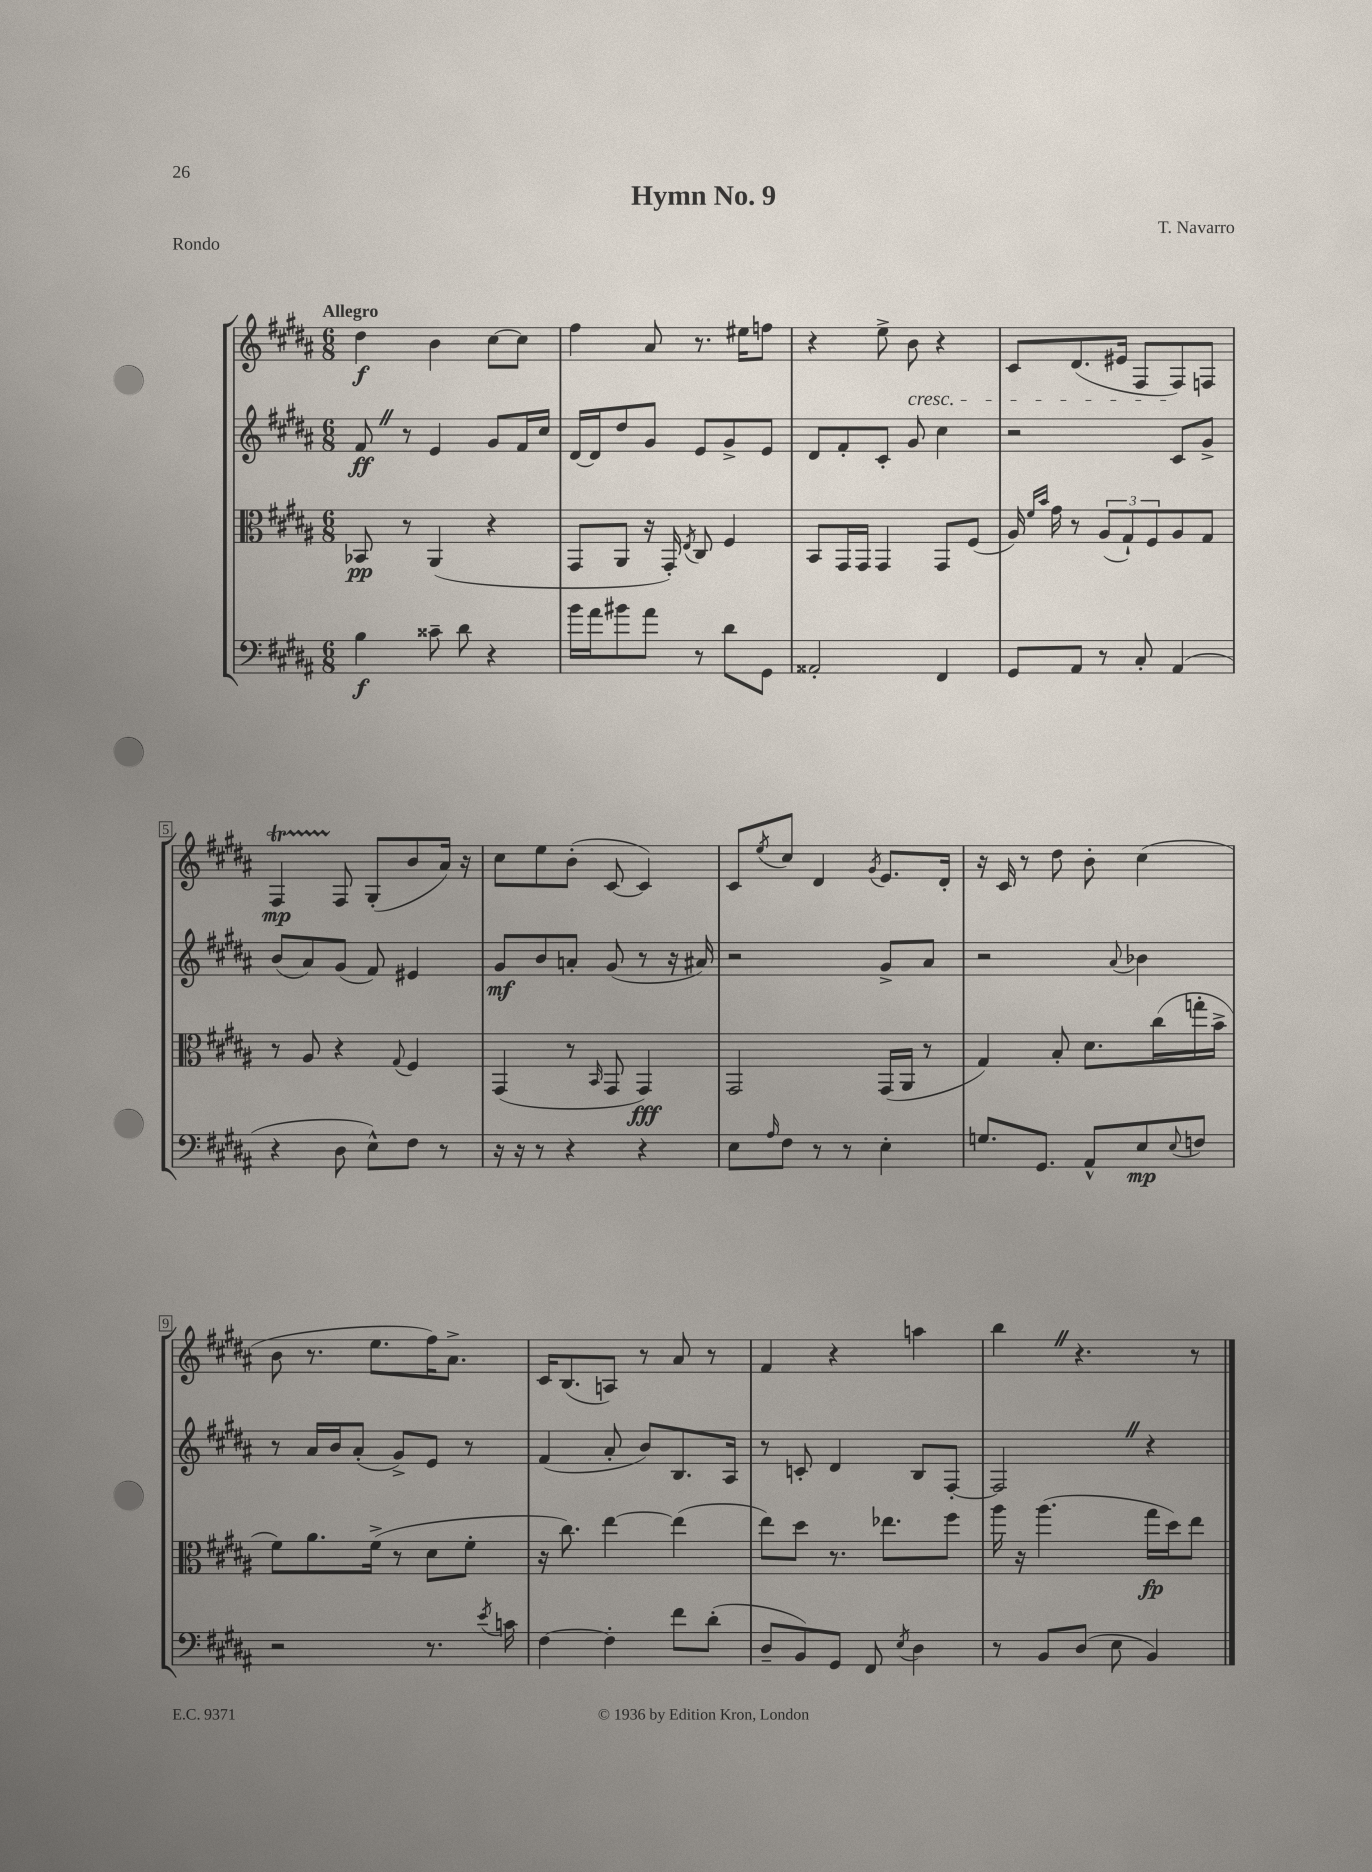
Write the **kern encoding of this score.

**kern	**dynam	**kern	**dynam	**kern	**dynam	**kern	**dynam
*part4	*part4	*part3	*part3	*part2	*part2	*part1	*part1
*staff4	*staff4	*staff3	*staff3	*staff2	*staff2	*staff1	*staff1
*clefF4	*	*clefC3	*	*clefG2	*	*clefG2	*
*k[f#c#g#d#a#]	*	*k[f#c#g#d#a#]	*	*k[f#c#g#d#a#]	*	*k[f#c#g#d#a#]	*
*M6/8	*	*M6/8	*	*M6/8	*	*M6/8	*
=1	=1	=1	=1	=1	=1	=1	=1
!	!	!	!	!	!	!LO:TX:a:B:t=Allegro	!
4B\	f	8BB-X/	pp	8f#Z/	ff	4dd#\	f
.	.	8r	.	8r	.	.	.
8c##X~\	.	(4AA#/	.	4e/	.	4b\	.
8d#\	.	.	.	.	.	.	.
4r	.	4r	.	8g#/L	.	[8cc#\L	.
.	.	.	.	16f#/L	.	8cc#\J]	.
.	.	.	.	16cc#/JJ	.	.	.
=2	=2	=2	=2	=2	=2	=2	=2
16b\LL	.	8GG#/L	.	[16d#/LL	.	4ff#\	.
16a#\J	.	.	.	16d#/J]	.	.	.
8b#X\	.	8AA#/J	.	8dd#/	.	.	.
8a#\J	.	16r	.	8g#/J	.	8a#/	.
.	.	16GG#'/)	.	.	.	.	.
.	.	8qE/	.	.	.	.	.
8r	.	8C#/	.	8e/L	.	8.r	.
8d#\L	.	4F#/	.	8g#^/	.	.	.
.	.	.	.	.	.	16ee#X\KL	.
8GG#\J	.	.	.	8e/J	.	8ffn\J	.
=3	=3	=3	=3	=3	=3	=3	=3
2AA##X'/	.	8BB/L	.	8d#/L	.	4r	.
.	.	16GG#/L	.	8f#'/	.	.	.
.	.	16GG#/JJ	.	.	.	.	.
.	.	4GG#/	.	8c#'/J	.	8ee^\	.
!	!	!	!	!	!	!LO:TX:b:i:t=cresc.	!
.	.	.	.	8g#/	.	8b\	.
4FF#/	.	8GG#/L	.	4cc#\	.	4r	.
.	.	(8F#/J	.	.	.	.	.
=4	=4	=4	=4	=4	=4	=4	=4
8GG#/L	.	16A#/)	.	2r	.	8c#/L	.
.	.	16qqf#/LL	.	.	.	.	.
.	.	16qqb/JJ	.	.	.	.	.
.	.	16g#\	.	.	.	.	.
8AA#/J	.	8r	.	.	.	(8.d#/	.
8r	.	(12A#/L	.	.	.	.	.
.	.	.	.	.	.	16e#X/Jk	.
.	.	12G#`/)	.	.	.	.	.
8C#'/	.	.	.	.	.	8F#/L	.
.	.	12F#/	.	.	.	.	.
(4AA#/	.	8A#/	.	8c#/L	.	8F#/)	.
.	.	8G#/J	.	8g#^/J	.	8Fn/J	.
!!LO:LB:g=z
=5	=5	=5	=5	=5	=5	=5	=5
4r	.	8r	.	(8b/L	.	4F#T/	mp
.	.	8A#/	.	8a#/)	.	.	.
8D#\	.	4r	.	(8g#/J	.	8F#/	.
8E^^\L)	.	.	.	8f#/)	.	(8G#'/L	.
.	.	8qqG#/	.	.	.	.	.
8F#\J	.	4F#/	.	4e#X/	.	8b/	.
8r	.	.	.	.	.	16a#/Jk)	.
.	.	.	.	.	.	16r	.
=6	=6	=6	=6	=6	=6	=6	=6
16r	.	(4GG#/	.	8g#/L	mf	8cc#\L	.
16r	.	.	.	.	.	.	.
8r	.	.	.	8b/	.	8ee\	.
4r	.	8r	.	8an'/J	.	(8b'\J	.
.	.	16qqBB/	.	.	.	.	.
.	.	8GG#/	.	(8g#/	.	[8c#/	.
4r	.	4GG#/)	fff	8r	.	4c#/])	.
.	.	.	.	16r	.	.	.
.	.	.	.	16a#X/)	.	.	.
=7	=7	=7	=7	=7	=7	=7	=7
8E\L	.	2GG#/	.	2r	.	8c#/L	.
16qqA#/	.	.	.	.	.	8qee/	.
8F#\J	.	.	.	.	.	8cc#/J	.
8r	.	.	.	.	.	4d#/	.
8r	.	.	.	.	.	.	.
.	.	.	.	.	.	8qg#/	.
4E'\	.	(16GG#/LL	.	8g#^/L	.	8.e/L	.
.	.	16AA#/JJ	.	.	.	.	.
.	.	8r	.	8a#/J	.	.	.
.	.	.	.	.	.	16d#'/Jk	.
=8	=8	=8	=8	=8	=8	=8	=8
8.Gn/L	.	4G#/)	.	2r	.	16r	.
.	.	.	.	.	.	16c#/	.
.	.	.	.	.	.	8r	.
8.GG#/J	.	.	.	.	.	.	.
.	.	8B'/	.	.	.	8dd#\	.
8AA#^^/L	.	8.d#\L	.	.	.	8b'\	.
.	.	.	.	8qqa#/	.	.	.
8E/	mp	.	.	4b-X\	.	(4cc#\	.
.	.	(16cc#\L	.	.	.	.	.
8qqE/	.	.	.	.	.	.	.
8Fn/J	.	16ggn'\	.	.	.	.	.
.	.	16b^\JJ	.	.	.	.	.
!!LO:LB:g=z
=9	=9	=9	=9	=9	=9	=9	=9
2r	.	8f#\L)	.	8r	.	8b\	.
.	.	8.a#\	.	16a#/LL	.	8.r	.
.	.	.	.	16b/J	.	.	.
.	.	.	.	(8a#'/J	.	.	.
.	.	(16f#^\Jk	.	.	.	8.ee\L	.
.	.	8r	.	8g#^/L)	.	.	.
8.r	.	8d#\L	.	8e/J	.	16ff#\K)	.
.	.	.	.	.	.	8.a#^\J	.
.	.	8f#'\J	.	8r	.	.	.
8qe/	.	.	.	.	.	.	.
16cn\	.	.	.	.	.	.	.
=10	=10	=10	=10	=10	=10	=10	=10
[4F#\	.	16r	.	(4f#/	.	16c#/KL	.
.	.	8.cc#\)	.	.	.	(8.B/	.
4F#'\]	.	[4ee\	.	8a#'/	.	8An/J)	.
.	.	.	.	8b/L)	.	8r	.
8f#\L	.	(4ee\]	.	8.B/	.	8a#/	.
(8d#'\J	.	.	.	.	.	8r	.
.	.	.	.	16A#/Jk	.	.	.
=11	=11	=11	=11	=11	=11	=11	=11
8D#~/L	.	8ee\L)	.	8r	.	4f#/	.
8BB/)	.	8dd#\J	.	8cn'/	.	.	.
8GG#/J	.	8.r	.	4d#/	.	4r	.
8FF#/	.	.	.	.	.	.	.
.	.	8.ee-X\L	.	.	.	.	.
8qE/	.	.	.	.	.	.	.
4D#\	.	.	.	8B/L	.	4aan\	.
.	.	8ff#\J	.	[8F#'/J	.	.	.
=12	=12	=12	=12	=12	=12	=12	=12
8r	.	16aa#\	.	2F#Z/]	.	4bbZ\	.
.	.	16r	.	.	.	.	.
8BB/L	.	(4.aa#\	.	.	.	.	.
(8D#/J	.	.	.	.	.	4.r	.
8E\	.	.	.	.	.	.	.
4BB/)	.	16gg#\LL	fp	4r	.	.	.
.	.	16dd#\J)	.	.	.	.	.
.	.	8ee\J	.	.	.	8r	.
==	==	==	==	==	==	==	==
*-	*-	*-	*-	*-	*-	*-	*-
